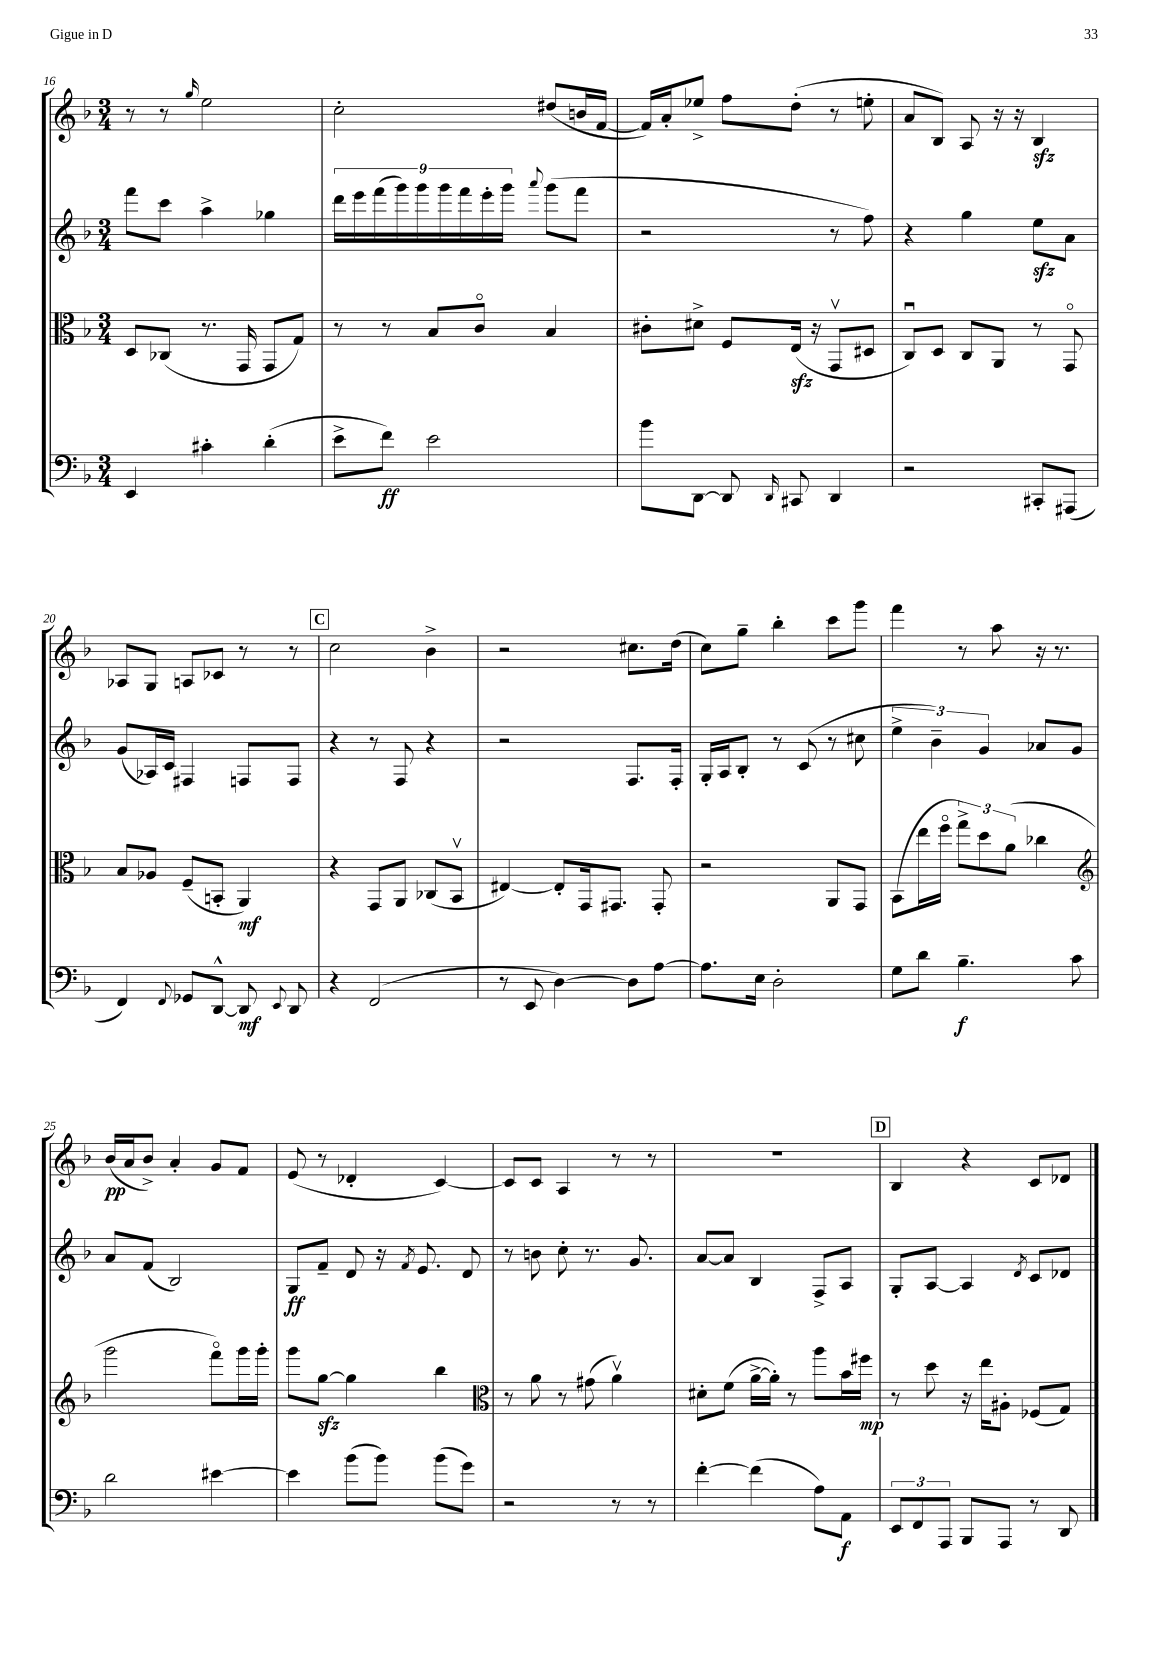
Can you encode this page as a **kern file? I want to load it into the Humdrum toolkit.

**kern	**kern	**kern	**kern
*staff4	*staff3	*staff2	*staff1
*clefF4	*clefC3	*clefG2	*clefG2
*k[b-]	*k[b-]	*k[b-]	*k[b-]
*M3/4	*M3/4	*M3/4	*M3/4
4EE	8D	8fff	8r
.	(8C-	8ccc	8r
.	.	.	16qqgg
4c#'	8.r	4aa^	2ee
.	16GG	.	.
(4d'	8GG	4gg-	.
.	8G)	.	.
=	=	=	=
8e^	8r	18ddd	2cc'
.	.	18eee	.
.	.	(18fff	.
8f)	8r	.	.
.	.	18ggg)	.
.	.	18ggg	.
2e	8B-	.	.
.	.	18ggg	.
.	.	18fff	.
.	8co	.	.
.	.	18eee'	.
.	.	18ggg	.
.	.	8qqaaa	.
.	4B-	(8ggg	(8dd#
.	.	8fff	16b
.	.	.	[16f
=	=	=	=
8b-	8c#'	2r	16f])
.	.	.	16a'
[8DD	8d#^	.	8ee-^
8DD]	8F	.	8ff
16qqDD	.	.	.
8CC#	(16E	.	(8dd'
.	16r	.	.
4DD	8GGv	8r	8r
.	8D#	8ff)	8ee'
=	=	=	=
2r	8Cu)	4r	8a
.	8D	.	8B-)
.	8C	4gg	8A
.	8AA	.	16r
.	.	.	16r
8CC#'	8r	8ee	4B-
(8AAA#	8GGo	8a	.
=	=	=	=
4FF)	8B-	(8g	8A-
.	8A-	16A-)	8G
.	.	16c	.
8qqFF	.	.	.
8GG-	(8F~	4F#	8A
[8DD^^	8BB'	.	8c-
8DD]	4AA)	8F	8r
8qqEE	.	.	.
8DD	.	8F	8r
=	=	=	=
4r	4r	4r	2cc
(2FF	8GG	8r	.
.	8AA	8F	.
.	(8C-	4r	4b-^
.	8BB-v	.	.
=	=	=	=
8r	[4E#)	2r	2r
8EE	.	.	.
[4D)	8E#']	.	.
.	16GG	.	.
.	8.GG#	.	.
8D]	.	8.F	8.cc#
[8A	8GG#'	.	.
.	.	16F'	(16dd
=	=	=	=
8.A]	2r	16G'	8cc)
.	.	16A	.
.	.	8B-'	8gg~
16E	.	.	.
2D'	.	8r	4bb-'
.	.	(8c	.
.	8AA	8r	8ccc
.	8GG	8cc#	8ggg
=	=	=	=
8G	(8BB-	6ee^	4fff
8d	16ee	.	.
.	.	6b-~)	.
.	16ffo	.	.
4.B-~	12gg^)	.	8r
.	12dd	6g	.
.	.	.	8aa
.	(12a	.	.
.	4cc-	8a-	16r
.	.	.	8.r
8c	.	8g	.
=	=	=	=
*	*clefG2	*	*
2d	2ggg	8a	(16b-
.	.	.	16a
.	.	(8f	8b-^)
.	.	2B-)	4a'
[4e#	8fffo)	.	8g
.	16ggg	.	8f
.	16ggg'	.	.
=	=	=	=
4e#]	8ggg	8G	(8e
.	[8gg	8f~	8r
(8b-	4gg]	8d	4d-'
8b-)	.	16r	.
.	.	8qf	.
.	.	8.e	.
(8b-	4bb-	.	[4c)
8g)	.	8d	.
=	=	=	=
*	*clefC3	*	*
2r	8r	8r	8c]
.	8a	8b	8c
.	8r	8cc'	4A
.	(8g#	8.r	.
8r	4av)	.	8r
.	.	8.g	.
8r	.	.	8r
=	=	=	=
[4f'	8d#'	[8a	2.r
.	(8f	8a]	.
(4f]	[16a^	4B-	.
.	16a'])	.	.
.	8r	.	.
8A)	8aa	8F^	.
8AA	16b-	8A	.
.	16ff#	.	.
=	=	=	=
12EE	8r	8G'	4B-
12FF	.	.	.
.	8dd	[8A	.
12AAA	.	.	.
8BBB-	16r	4A]	4r
.	16ee	.	.
8AAA	8A#'	.	.
.	.	8qd	.
8r	(8F-	8c	8c
8DD	8G)	8d-	8d-
==	==	==	==
*-	*-	*-	*-
